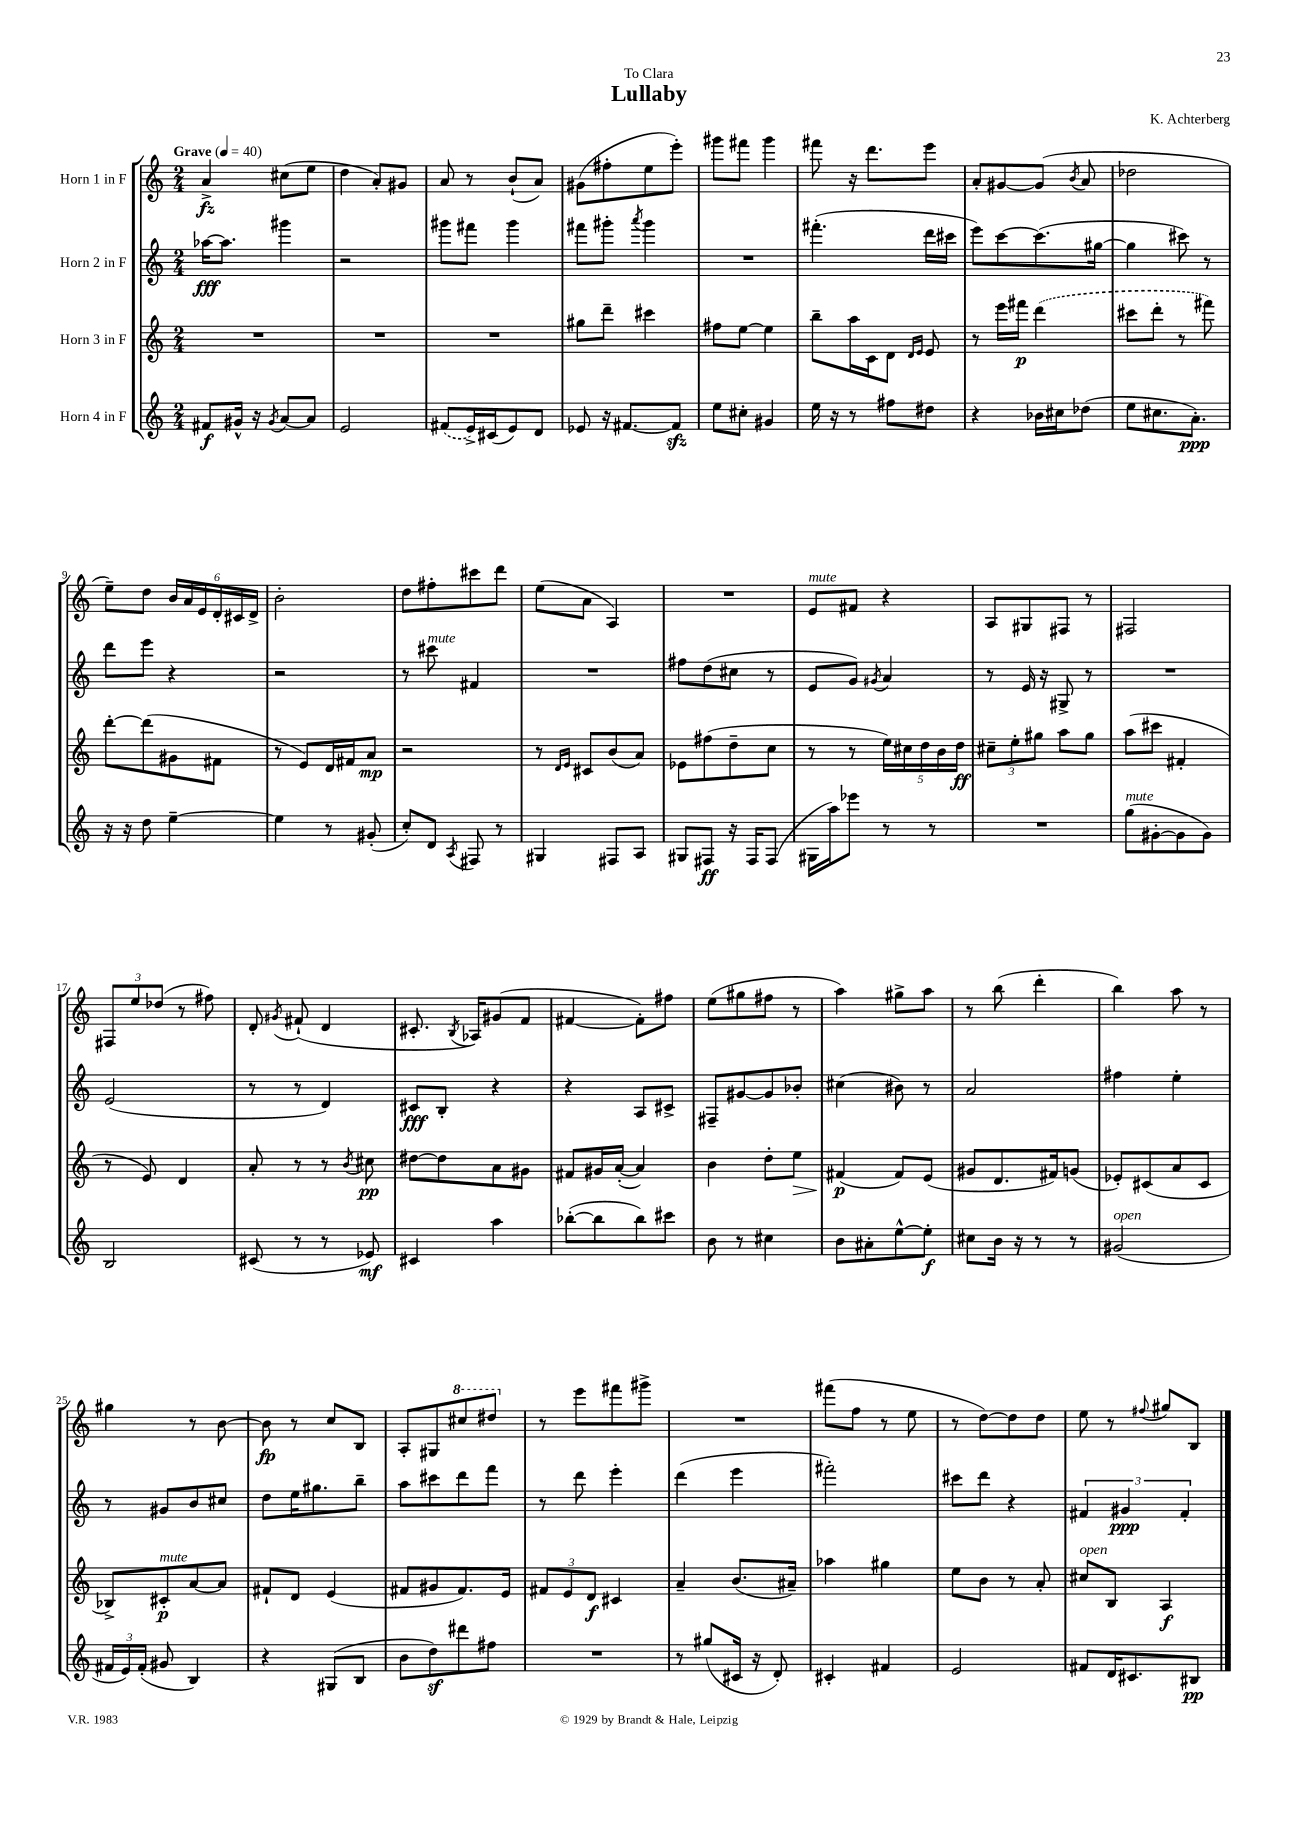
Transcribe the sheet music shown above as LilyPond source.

\header { title = "Lullaby" composer = "K. Achterberg" dedication = "To Clara" }
<<
\new StaffGroup <<
\new Staff = "s0" \with { instrumentName = "Horn 1 in F" } {
    \clef treble \key c \major \numericTimeSignature \time 2/4 \tempo "Grave" 4 = 40
    \autoBeamOff a'4->\fz cis''8[( e''8] |
    d''4 a'8[-.) gis'8] |
    a'8 r8 b'8[-!( a'8]) |
    gis'8[( fis''8-. e''8 e'''8]-.) |
    gis'''8[ fis'''8] gis'''4 |
    fis'''8 r16 d'''8.[ e'''8] |
    a'8[-. gis'8~ gis'8]( \acciaccatura { b'8 } a'8 |
    des''2 |
    e''8[--) d''8] \tuplet 6/4 { b'16[ a'16 e'16 d'16-. cis'16 d'16]-> } |
    b'2-. |
    d''8[ fis''8-. cis'''8 d'''8] |
    e''8[( a'8] a4) |
    R2 |
    e'8[^\markup { \italic "mute" } fis'8] r4 |
    a8[ gis8 fis8] r8 |
    fis2 |
    \tuplet 3/2 { fis8[ e''8 des''8]( } r8 fis''8) |
    d'8-. \acciaccatura { gis'8 } fis'8-!( d'4 |
    cis'8.-. \acciaccatura { b8 } aes16[) gis'8( f'8] |
    fis'4~ fis'8[-.) fis''8] |
    e''8[( gis''8 fis''8] r8 |
    a''4) gis''8[-> a''8] |
    r8 b''8( d'''4-. |
    b''4) a''8 r8 |
    gis''4 r8 b'8~ |
    b'8\fp r8 c''8[ b8] |
    a8[-. gis8 \ottava #1 cis'''8 dis'''8] \ottava #0 |
    r8 e'''8[ fis'''8 gis'''8]-> |
    R2 |
    fis'''8[( f''8] r8 e''8 |
    r8 d''8[~) d''8 d''8] |
    e''8 r8 \appoggiatura { fis''8 } gis''8[ b8] \bar "|." |
}
\new Staff = "s1" \with { instrumentName = "Horn 2 in F" } {
    \clef treble \key c \major \numericTimeSignature \time 2/4
    \autoBeamOff aes''16[~\fff aes''8.] gis'''4 |
    r2 |
    gis'''8[ fis'''8] gis'''4 |
    fis'''8[ gis'''8]-. \acciaccatura { a'''8 } gis'''4 |
    R2 |
    fis'''4.-.( d'''16[ cis'''16] |
    e'''8[) c'''8~ c'''8.( gis''16]~ |
    gis''4 cis'''8) r8 |
    d'''8[ e'''8] r4 |
    r2 |
    r8 cis'''8^\markup { \italic "mute" } fis'4 |
    R2 |
    fis''8[ d''8( cis''8] r8 |
    e'8[ g'8]) \acciaccatura { gis'8 } a'4 |
    r8 e'16 r16 gis8-> r8 |
    R2 |
    e'2( |
    r8 r8 d'4) |
    cis'8[\fff b8]-. r4 |
    r4 a8[ cis'8]-> |
    fis8[-- gis'8~ gis'8 bes'8]-. |
    cis''4( bis'8) r8 |
    a'2 |
    fis''4 e''4-. |
    r8 gis'8[ b'8 cis''8] |
    d''8[ e''16 gis''8. b''8]-- |
    a''8[ cis'''8 d'''8 f'''8] |
    r8 d'''8 e'''4-. |
    d'''4( e'''4 |
    fis'''2-.) |
    cis'''8[ d'''8] r4 |
    \tuplet 3/2 { fis'4 gis'4\ppp fis'4-. } \bar "|." |
}
\new Staff = "s2" \with { instrumentName = "Horn 3 in F" } {
    \clef treble \key c \major \numericTimeSignature \time 2/4
    \autoBeamOff R2 |
    R2 |
    R2 |
    gis''8[ d'''8]-- cis'''4 |
    fis''8[ e''8]~ e''4 |
    b''8[-- a''16 c'16 d'8] \grace { d'16[ e'16] } e'8 |
    r8 e'''16[ fis'''16]\p \once \slurDashed d'''4( |
    cis'''8[ d'''8]-. r8 fis'''8) |
    d'''8[~-. d'''8( gis'8 fis'8] |
    r8 e'8[) d'16 fis'16 a'8]\mp |
    r2 |
    r8 \grace { d'16[ e'16] } cis'8[ b'8( a'8]) |
    ees'8[ fis''8( d''8-- c''8] |
    r8 r8 \tuplet 5/4 { e''16[) cis''16 d''16 b'16 d''16]\ff } |
    \tuplet 3/2 { cis''8[-- e''8-. gis''8] } a''8[ gis''8] |
    a''8[( cis'''8] fis'4-. |
    r8 e'8) d'4 |
    a'8-. r8 r8 \acciaccatura { b'8 } cis''8\pp |
    dis''8[~ dis''8 a'8 gis'8] |
    fis'8[ gis'16 a'16]~-.( a'4) |
    b'4 d''8[-. e''8]\> |
    fis'4\p\!( fis'8[) e'8]( |
    gis'8[ d'8. fis'16) g'8]( |
    ees'8[-.) cis'8( a'8 cis'8] |
    bes8[->) cis'8-.\p^\markup { \italic "mute" } a'8~ a'8] |
    fis'8[-! d'8] e'4( |
    fis'8[ gis'8 fis'8.) e'16] |
    \tuplet 3/2 { fis'8[ e'8 d'8]\f } cis'4 |
    a'4-- b'8.[( ais'16]--) |
    aes''4 gis''4 |
    e''8[ b'8] r8 a'8-. |
    cis''8[^\markup { \italic "open" } b8] a4\f \bar "|." |
}
\new Staff = "s3" \with { instrumentName = "Horn 4 in F" } {
    \clef treble \key c \major \numericTimeSignature \time 2/4
    \autoBeamOff fis'8[\f gis'16]-^ r16 \acciaccatura { gis'8 } a'8[~ a'8] |
    e'2 |
    \once \slurDashed fis'8[( e'16->) cis'16( e'8) d'8] |
    ees'8 r16 fis'8.[~ fis'8]\sfz |
    e''8[ cis''8]-. gis'4 |
    e''16 r16 r8 fis''8[ dis''8] |
    r4 bes'16[ cis''16 des''8]( |
    e''8[ cis''8. a'8.]-.\ppp) |
    r16 r16 d''8 e''4~-- |
    e''4 r8 gis'8-.( |
    c''8[-.) d'8] \acciaccatura { a8 } fis8 r8 |
    gis4 fis8[ a8] |
    gis8[ fis8]\ff r16 fis16[ fis8]( |
    gis16[ a''16) ees'''8] r8 r8 |
    R2 |
    g''8[^\markup { \italic "mute" }( gis'8~-. gis'8 gis'8]) |
    b2 |
    cis'8( r8 r8 ees'8\mf) |
    cis'4 a''4 |
    bes''8[~-.( bes''8 bes''8) cis'''8] |
    b'8 r8 cis''4 |
    b'8[ ais'8-. e''8~-^ e''8]-.\f |
    cis''8[ b'16] r16 r8 r8 |
    gis'2^\markup { \italic "open" }( |
    \tuplet 3/2 { fis'16[ e'16) fis'16]-.( } gis'8 b4) |
    r4 gis8[( b8] |
    b'8[ d''8\sf) dis'''8 fis''8] |
    R2 |
    r8 gis''8[( cis'16] r16 d'8-.) |
    cis'4-. fis'4 |
    e'2 |
    fis'8[ d'16 cis'8. bis8]\pp \bar "|." |
}
>>
>>
